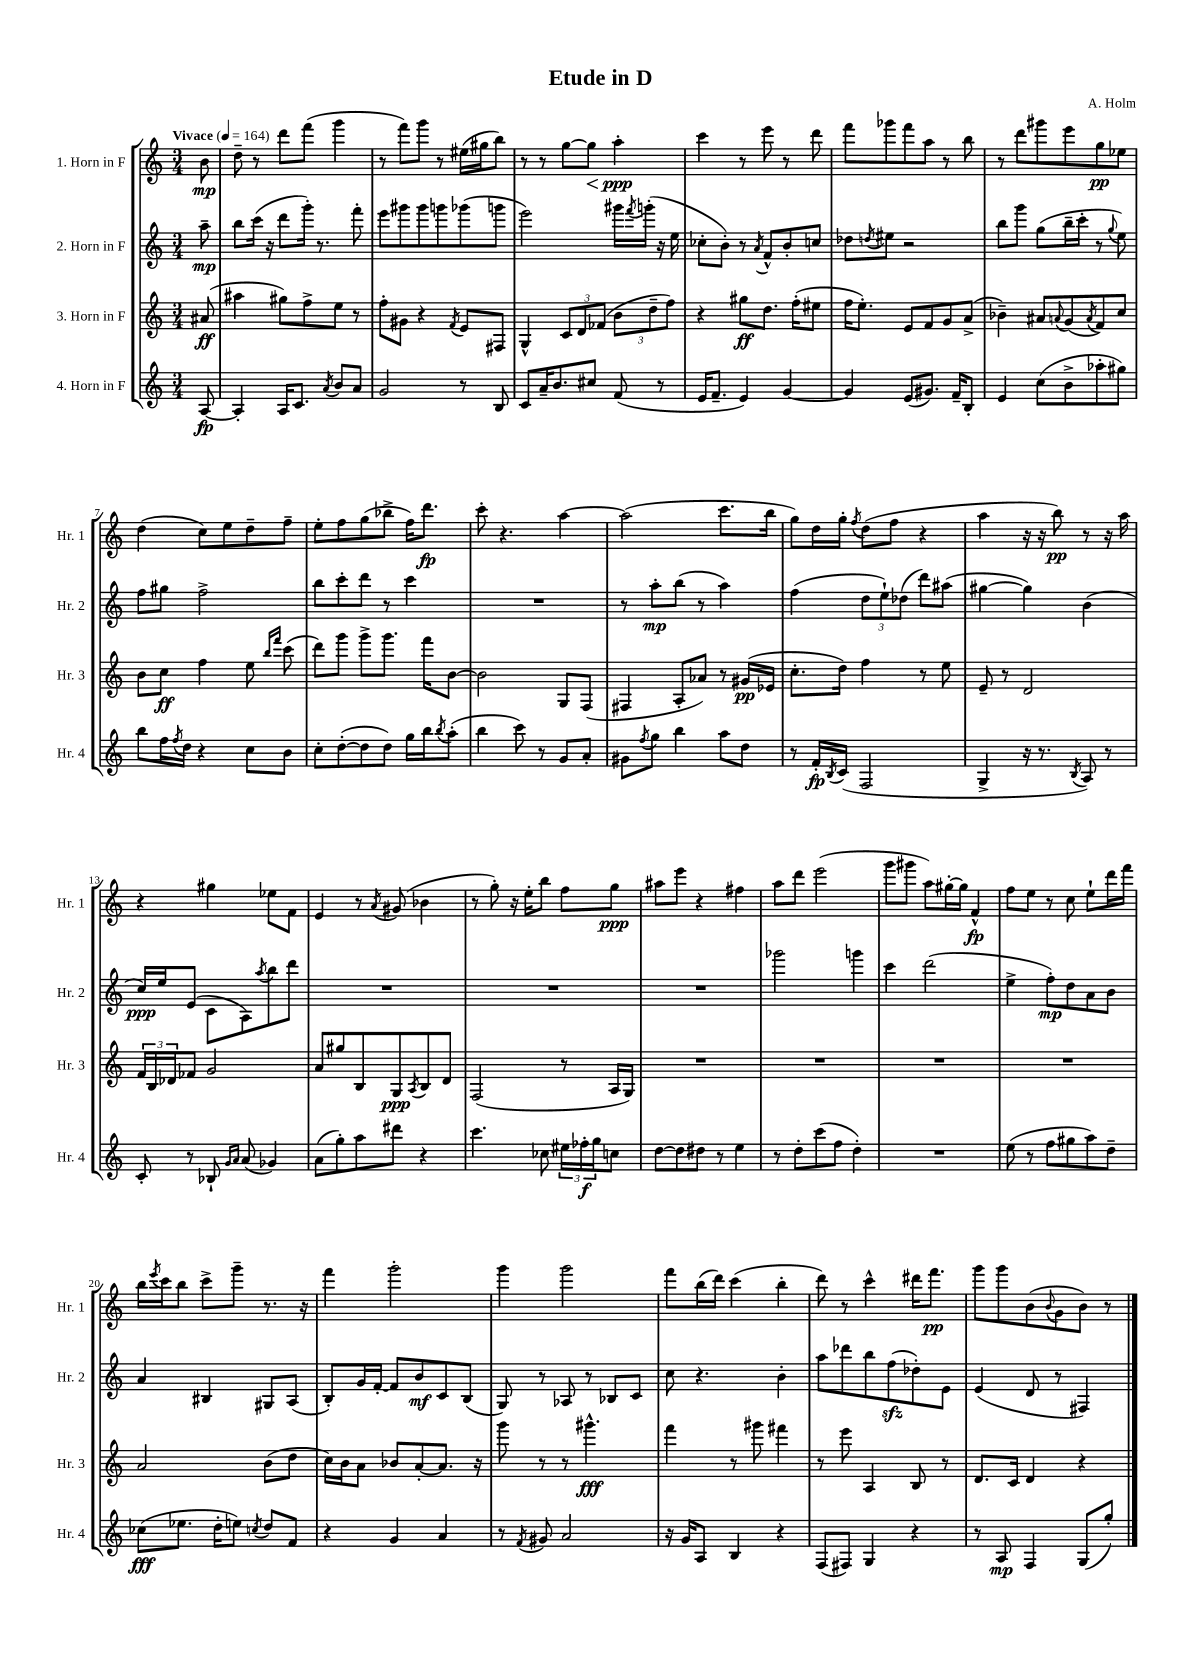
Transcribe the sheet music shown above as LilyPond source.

\header { title = "Etude in D" composer = "A. Holm" }
<<
\new StaffGroup <<
\new Staff = "s0" \with { instrumentName = "1. Horn in F" shortInstrumentName = "Hr. 1" } {
    \clef treble \key c \major \numericTimeSignature \time 3/4 \partial 8 \tempo "Vivace" 4 = 164
    b'8\mp |
    d''8-- r8 d'''8 f'''8( g'''4 |
    r8 f'''8) g'''8 r8 eis''16( gis''16 b''8) |
    r8 r8 g''8~ g''8\< a''4-.\ppp\! |
    c'''4 r8 e'''8 r8 d'''8 |
    f'''8 ges'''8 f'''8 a''8 r8 b''8 |
    r8 d'''8 gis'''8 e'''8 g''8\pp ees''8 |
    d''4( c''8) e''8 d''8-- f''8-- |
    e''8-. f''8 g''8( bes''8-> f''16) d'''8.\fp |
    c'''8-. r4. a''4~ |
    a''2( c'''8. b''16 |
    g''8) d''16 g''16-. \acciaccatura { f''8 } d''8( f''8 r4 |
    a''4 r16 r16 b''8\pp) r8 r16 a''16 |
    r4 gis''4 ees''8 f'8 |
    e'4 r8 \acciaccatura { a'8 } gis'8( bes'4 |
    r8 g''8-.) r16 e''16-. b''8 f''8 g''8\ppp |
    ais''8 e'''8 r4 fis''4 |
    a''8 d'''8 e'''2( |
    g'''8 gis'''8 a''8) gis''16~-. gis''16 f'4-^\fp |
    f''8 e''8 r8 c''8 e''8-! d'''16 f'''16 |
    b''16 \acciaccatura { e'''8 } c'''16 b''8 c'''8-> g'''8-- r8. r16 |
    f'''4 g'''2-. |
    g'''4 g'''2 |
    f'''8 b''16( d'''16) c'''4( b''4-. |
    d'''8) r8 c'''4-^ dis'''16 f'''8.\pp |
    g'''8 g'''8 b'8( \appoggiatura { b'8 } g'8 b'8) r8 \bar "|." |
}
\new Staff = "s1" \with { instrumentName = "2. Horn in F" shortInstrumentName = "Hr. 2" } {
    \clef treble \key c \major \numericTimeSignature \time 3/4 \partial 8
    a''8--\mp |
    b''8 c'''16( r16 d'''8 g'''16-.) r8. f'''8-. |
    e'''8 gis'''8 gis'''8 g'''8 ges'''8( g'''8 |
    e'''2) gis'''16 \acciaccatura { f'''8 } g'''16-.( r16 e''16 |
    ces''8-. b'8-.) r8 \acciaccatura { a'8 } f'8-^ b'8-. c''8 |
    des''8 \acciaccatura { d''8 } eis''8 r2 |
    b''8 g'''8 g''8( b''16-- c'''16-. r8 \appoggiatura { g''8 } e''8) |
    f''8 gis''8 f''2-> |
    b''8 c'''8-. d'''8 r8 c'''4 |
    R2. |
    r8 a''8-.\mp b''8( r8 a''4) |
    f''4( \tuplet 3/2 { d''8 e''8-!) des''8( } d'''8) ais''8( |
    gis''4~ gis''4) b'4( |
    c''16\ppp) e''16 e'8( c'8 a8) \acciaccatura { a''8 } b''8 d'''8 |
    R2. |
    R2. |
    R2. |
    ges'''2 g'''4 |
    c'''4 d'''2( |
    e''4-> f''8-.\mp) d''8 a'8 b'8 |
    a'4 bis4 gis8 a8( |
    b8-.) g'16 f'16~-. f'8 b'8\mf c'8 b8( |
    g8) r8 aes8 r8 bes8 c'8 |
    c''8 r4. b'4-. |
    a''8 des'''8 b''8 f''8\sfz( des''8-.) e'8 |
    e'4( d'8 r8 fis4) \bar "|." |
}
\new Staff = "s2" \with { instrumentName = "3. Horn in F" shortInstrumentName = "Hr. 3" } {
    \clef treble \key c \major \numericTimeSignature \time 3/4 \partial 8
    ais'8\ff( |
    ais''4 gis''8) f''8-> e''8 r8 |
    f''8-. gis'8 r4 \acciaccatura { f'8 } e'8 fis8 |
    g4-^ \tuplet 3/2 { c'8 d'8 fes'8( } \tuplet 3/2 { b'8 d''8-- f''8) } |
    r4 gis''8\ff d''8. f''16-.( eis''8 |
    f''16 e''8.-.) e'8 f'8 g'8 a'8->( |
    bes'4--) ais'8 \appoggiatura { a'8 } g'8( \acciaccatura { a'8 } f'8) c''8 |
    b'8 c''8\ff f''4 e''8 \grace { b''16 f'''16 } c'''8( |
    d'''8) g'''8 g'''8-> g'''8. f'''16 b'8~ |
    b'2 g8 f8( |
    fis4 a8-. aes'8) r8 gis'16\pp( ees'16 |
    c''8.-. d''16) f''4 r8 e''8 |
    e'8-- r8 d'2 |
    \tuplet 3/2 { f'16 b16 des'16 } fes'8 g'2 |
    a'8 gis''8 b8 g8\ppp \acciaccatura { a8 } b8 d'8 |
    f2( r8 a16 g16) |
    R2. |
    R2. |
    R2. |
    R2. |
    a'2 b'8( d''8 |
    c''16) b'16 a'8 bes'8 a'8~-. a'8. r16 |
    g'''8 r8 r8 gis'''4.-^\fff |
    f'''4 r8 gis'''8 fis'''4 |
    r8 e'''8 a4 b8 r8 |
    d'8. c'16 d'4 r4 \bar "|." |
}
\new Staff = "s3" \with { instrumentName = "4. Horn in F" shortInstrumentName = "Hr. 4" } {
    \clef treble \key c \major \numericTimeSignature \time 3/4 \partial 8
    a8~\fp |
    a4-. a16 c'8. \acciaccatura { a'8 } b'8 a'8 |
    g'2 r8 b8 |
    c'8 a'16-- b'8. cis''8 f'8( r8 |
    e'16 f'8.-- e'4) g'4~ |
    g'4 e'8( gis'8.) f'16-- b8-. |
    e'4 c''8( b'8-> aes''8-. gis''8) |
    b''8 f''16 \acciaccatura { f''8 } d''16 r4 c''8 b'8 |
    c''8-. d''8~-.( d''8 d''8) g''16 b''16 \acciaccatura { b''8 } a''8-.( |
    b''4 c'''8) r8 g'8 a'8-. |
    gis'8 \acciaccatura { f''8 } g''8 b''4 a''8 d''8 |
    r8 f'16-.\fp \acciaccatura { b8 } c'16( f2 |
    g4-> r16 r8. \acciaccatura { b8 } a8) r8 |
    c'8-. r8 bes8-! \grace { g'16 a'16 } a'8( ges'4) |
    a'8( g''8-.) a''8 dis'''8 r4 |
    c'''4. ces''8 \tuplet 3/2 { eis''16 fes''16-.\f g''16 } c''8 |
    d''8~ d''8 dis''8 r8 e''4 |
    r8 d''8-. c'''8( f''8 d''4-.) |
    R2. |
    e''8( r8 f''8 gis''8 a''8) d''8-- |
    ces''8\fff( ees''8. d''16-. e''8) \acciaccatura { c''8 } d''8 f'8 |
    r4 g'4 a'4 |
    r8 \acciaccatura { f'8 } gis'8 a'2 |
    r16 g'16 a8 b4 r4 |
    f8( fis8) g4 r4 |
    r8 a8\mp f4 g8( g''8-.) \bar "|." |
}
>>
>>
